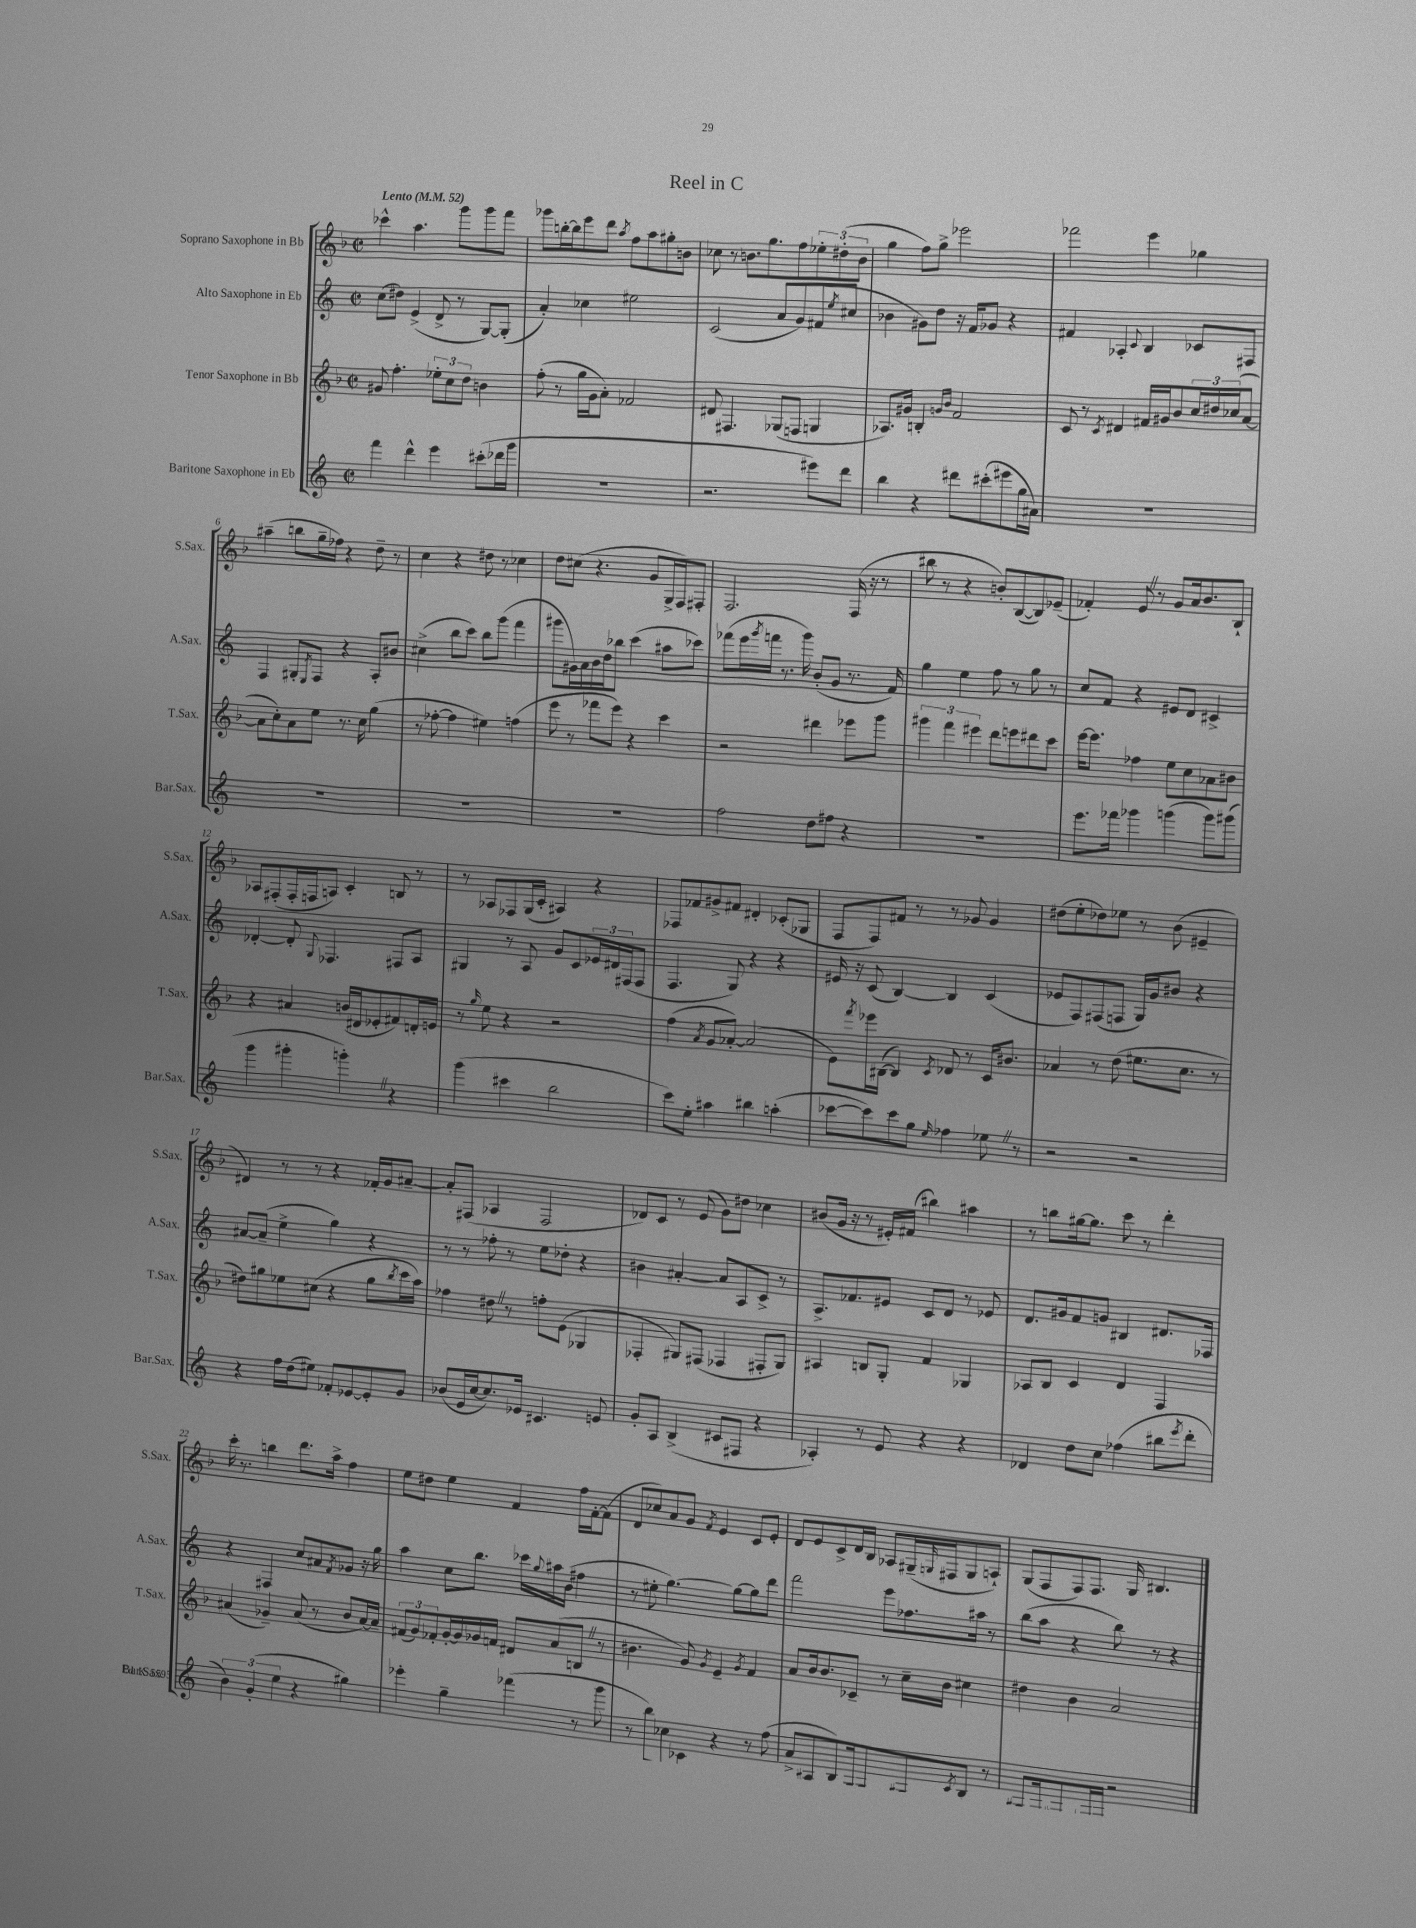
\header { title = "Reel in C" }
<<
\new StaffGroup <<
\new Staff = "s0" \with { instrumentName = "Soprano Saxophone in Bb" shortInstrumentName = "S.Sax." } {
    \clef treble \key f \major \defaultTimeSignature \time 2/2 \tempo "Lento" 4 = 52
    ces'''4-^ a''4. g'''8 g'''8 f'''8 |
    ges'''8 b''16~-. b''16 e'''8 d'''8 \acciaccatura { a''8 } f''8 a''8 gis''8-. b'8 |
    ces''8 r8 b'8. g''8. f''8 \tuplet 3/2 { ees''8-. dis''8-.( b'8 } |
    g''4 f''8) g''8-> ees'''2 |
    fes'''2 e'''4 ges''4 |
    ais''4--( b''8 g''16-- fes''16) r4 d''8-- r8 |
    c''4 r4 dis''8 r8 ces''4 |
    d''8 cis''8( r4. g'8 g16-> f16) fis8-. |
    f2. f16( r16 r8 |
    bis''8 r8 r4 b'8-.) bes8~( bes8) ees'8--( |
    fes'4-.) e'8 \once \override BreathingSign.text = \markup { \musicglyph "scripts.caesura.straight" } \breathe r8 g'8 a'16 bes'8. bes8-! |
    aes8 fis8-.( fis16-. f16 a8) c'4-. b8 r8 |
    r8 aes8 fes8 g16( c'16-. ais4) r4 |
    fes8 fes'8 gis'8-> fis'8 dis'4-. ces'8-.( ges8 |
    f8 f8) fis'8 r8 r8 ges'8 ges'4 |
    dis''8( e''8-. des''8) ees''8 r8 bes'8( eis'4-- |
    dis'4) r8 r8 r4 fes'16-. g'16 ais'8~-- |
    ais'8-. fis8( aes4 fis2 |
    des'8) c'8 r8 e'8( g'8) dis''8 ces''4 |
    bis'8( g'16 r16 r8 eis'16-.) fis'16( bis''4) ais''4 |
    r8 b''8 gis''16~ gis''8. c'''8 r8 d'''4-. |
    c'''16-. r8. b''4 d'''8. a''16-> f''4 |
    e''8 dis''8 e''4 f'4 f''16 f'16~-. f'8( |
    d'8 ces''8) a'8 g'8 \acciaccatura { f'8 } e'4 c'8 e'8-. |
    d'8 e'8 c'8-> d'16 bes16 aes8 gis16--( \grace { g16 } fis16 g8 a8-!) |
    g8( f8 f8) f8. g16 bis4. \bar "|." |
}
\new Staff = "s1" \with { instrumentName = "Alto Saxophone in Eb" shortInstrumentName = "A.Sax." } {
    \clef treble \key c \major \defaultTimeSignature \time 2/2
    c''8( dis''8) e'4->( d'8-> r8 g8~) g8-.( |
    a'4-.) ces''4 eis''2 |
    c'2( a'8 g'8) fis'8( \acciaccatura { e''8 } cis''8 |
    bes'4 gis'8) d''8 r16 f'16 ges'8 r4 |
    fis'4 aes4-. \appoggiatura { c'8 } b4 ces'8 fis8 |
    f4 gis8-. \acciaccatura { e8 } f8 r4 a8-. bis'8 |
    cis''4->( b''8 c'''8) b''8 g'''8( f'''4 |
    gis'''8 gis'16) a'16 b'16 d''16 bes''8 c'''4( ais''8 ces'''8) |
    fes'''8( e'''16 \acciaccatura { g'''8 } f'''16 r8. g'''16) b'8-.( g'8 r8. f'16) |
    g''4 e''4 f''8 r8 g''8 r8 |
    c''8 f'8 r4 eis'8 d'8 cis'4-> |
    des'4~-. des'8-. \appoggiatura { g8 } fes4. fis8 a8 |
    gis4 r8 a8 g'8 c'8 \tuplet 3/2 { ees'16 dis'16 fis16( } fis8 |
    f4. g8) r4 r4 |
    eis'16 r16 c'8( b4~) b4 c'4( |
    ees'8 f8) fis8( f8 g16) g'16 bis'8 r4 |
    ais'8~ ais'8--( e''4-> g''4) r4 |
    r8 r8 fes''8-. r8 e''8 des''8-. r4 |
    bis'4 ais'4~-. ais'8 a8 c'8-> r8 |
    a8.-> fes'8. eis'8 c'8 d'8 r8 ees'8 |
    d'8. gis'16 f'8 g'8 bis4 dis'8. fes16 |
    r4 fis4 c''8 ais'8 \acciaccatura { f'8 } ges'8 r16 g''16 |
    a''4 c''8 b''8. ces'''16 \appoggiatura { g''8 } ais''16 b'16( fis''4 |
    r8 eis''8-. g''4.~) g''8~ g''8 d'''8 |
    f'''2 e'''8 fes''8. ais''16 r8 |
    b''8( a''8 r4 b''8) r8 r4 \bar "|." |
}
\new Staff = "s2" \with { instrumentName = "Tenor Saxophone in Bb" shortInstrumentName = "T.Sax." } {
    \clef treble \key f \major \defaultTimeSignature \time 2/2
    gis'8 f''4.-. \tuplet 3/2 { ees''8-. c''8 d''8 } b'4 |
    f''8-.( r8 g''16 g'16 a'8-.) fes'2 |
    dis'8 fis4. ges8( f8 g4 |
    aes8.) gis'16 b4-. \grace { g'16 bes'16 } f'2 |
    c'8 r8 \acciaccatura { c'8 } dis'4 fis'16 gis'16 bes'8 \tuplet 3/2 { c''16 dis''16 ces''16( } a'8~ |
    a'8 c''8-.) a'8 e''8 r8. c''16 g''4( |
    r8 fes''8~-. fes''4 eis''4) f''4( |
    e'''8 r8 fes'''8 e'''8) r4 c'''4 |
    r2 dis'''4 ees'''8 g'''8 |
    \tuplet 3/2 { gis'''4 f'''4 eis'''4 } d'''8 e'''8 dis'''8 c'''8 |
    e'''16~ e'''8. fes''4 e''8 c''8 aes'8 bis'8 |
    r4 ais'4 b'16( dis'16 ees'8-. fis'8) d'16-. e'16 |
    r8 \grace { g''16 } e''8 r4 r2 |
    f''4( \acciaccatura { a'8 } g'8 aes'8~-.) aes'2( |
    e'8) \acciaccatura { f'''8 } ees'''16 bis16~( bis4) \acciaccatura { c'8 } des'8 r8 c'16 bis'8. |
    aes'4 r8 d''8( eis''8. c''8. r8 |
    dis''8) gis''8 ees''8 cis''8( r4 gis''8 \acciaccatura { bes''8 } c'''16 a''16) |
    fes''4 dis''8 \once \override BreathingSign.text = \markup { \musicglyph "scripts.caesura.straight" } \breathe r8 f''8-. e'8( ges4 |
    fes4-. gis8) fis8( fes4 fis8-. gis8) |
    ais4 b8 g8-. f'4 ges4 |
    aes8 bes8 c'4 d'4 f4 |
    ais'4( ges'4--) ais'8( r8 bes'8 ais'16~) ais'16-- |
    \tuplet 3/2 { fis'8( g'8) fes'8-. } g'16~-. g'16 ges'16 f'16 dis'8 a'8( b8 \once \override BreathingSign.text = \markup { \musicglyph "scripts.caesura.straight" } \breathe r8 |
    bis'4. g'8) \acciaccatura { g'8 } e'4-- \acciaccatura { g'8 } f'4 |
    a'8 bes'16 bes'8. ces'8-- r8 c''16-- bes'16 cis''4 |
    dis''4 bes'4 a'2 \bar "|." |
}
\new Staff = "s3" \with { instrumentName = "Baritone Saxophone in Eb" shortInstrumentName = "Bar.Sax." } {
    \clef treble \key c \major \defaultTimeSignature \time 2/2
    f'''4 d'''4-^ e'''4 cis'''8-.( des'''16 g'''16 |
    R1 |
    r2. eis'''8) d'''8 |
    b''4 r4 dis'''8 cis'''8-.( eis'''8 g''16 ais'16) |
    R1 |
    R1 |
    R1 |
    R1 |
    f''2 d''8 fis''8 r4 |
    R1 |
    e'''8. fes'''16 ges'''4 g'''4( g'''8) gis'''8( |
    g'''4 gis'''4-. g'''4-.) \once \override BreathingSign.text = \markup { \musicglyph "scripts.caesura.straight" } \breathe r4 |
    g'''4( cis'''4 b''2 |
    c'''8) e''8-. ais''4 bis''4 a''4-.( |
    ces'''8~ ces'''8) ces'''8 g''8 \grace { e''16 } fes''4 ees''8 \once \override BreathingSign.text = \markup { \musicglyph "scripts.caesura.straight" } \breathe r8 |
    r2 r2 |
    r4 f''16 d''16( eis''8) fes'8-. ees'8~ ees'8-. g'8 |
    bes'8( e'16 c''16~ c''8.) ees'16 cis'4. e'8 |
    g'8-. a8 b4->( cis'8 fis8 r4 |
    aes4-.) r8 e'8 r4 r4 |
    des'4 d''8 c''8 fes''4( bis''8 \acciaccatura { e'''8 } d'''8-. |
    \tuplet 3/2 { b'4) g'4-.( e''4 } r4 gis''4) |
    ees'''4-. g''4-- fes'''4( r8 g'''8 |
    r8 b''8) ces''8 ces'8 r4 r8 f''8( |
    a'8-> ais8 b8) g16~ g8. gis8-- \acciaccatura { c'8 } b8-. r8 |
    gis8--( f16 fis8.--) f16-- f16 r2 \bar "|." |
}
>>
>>
